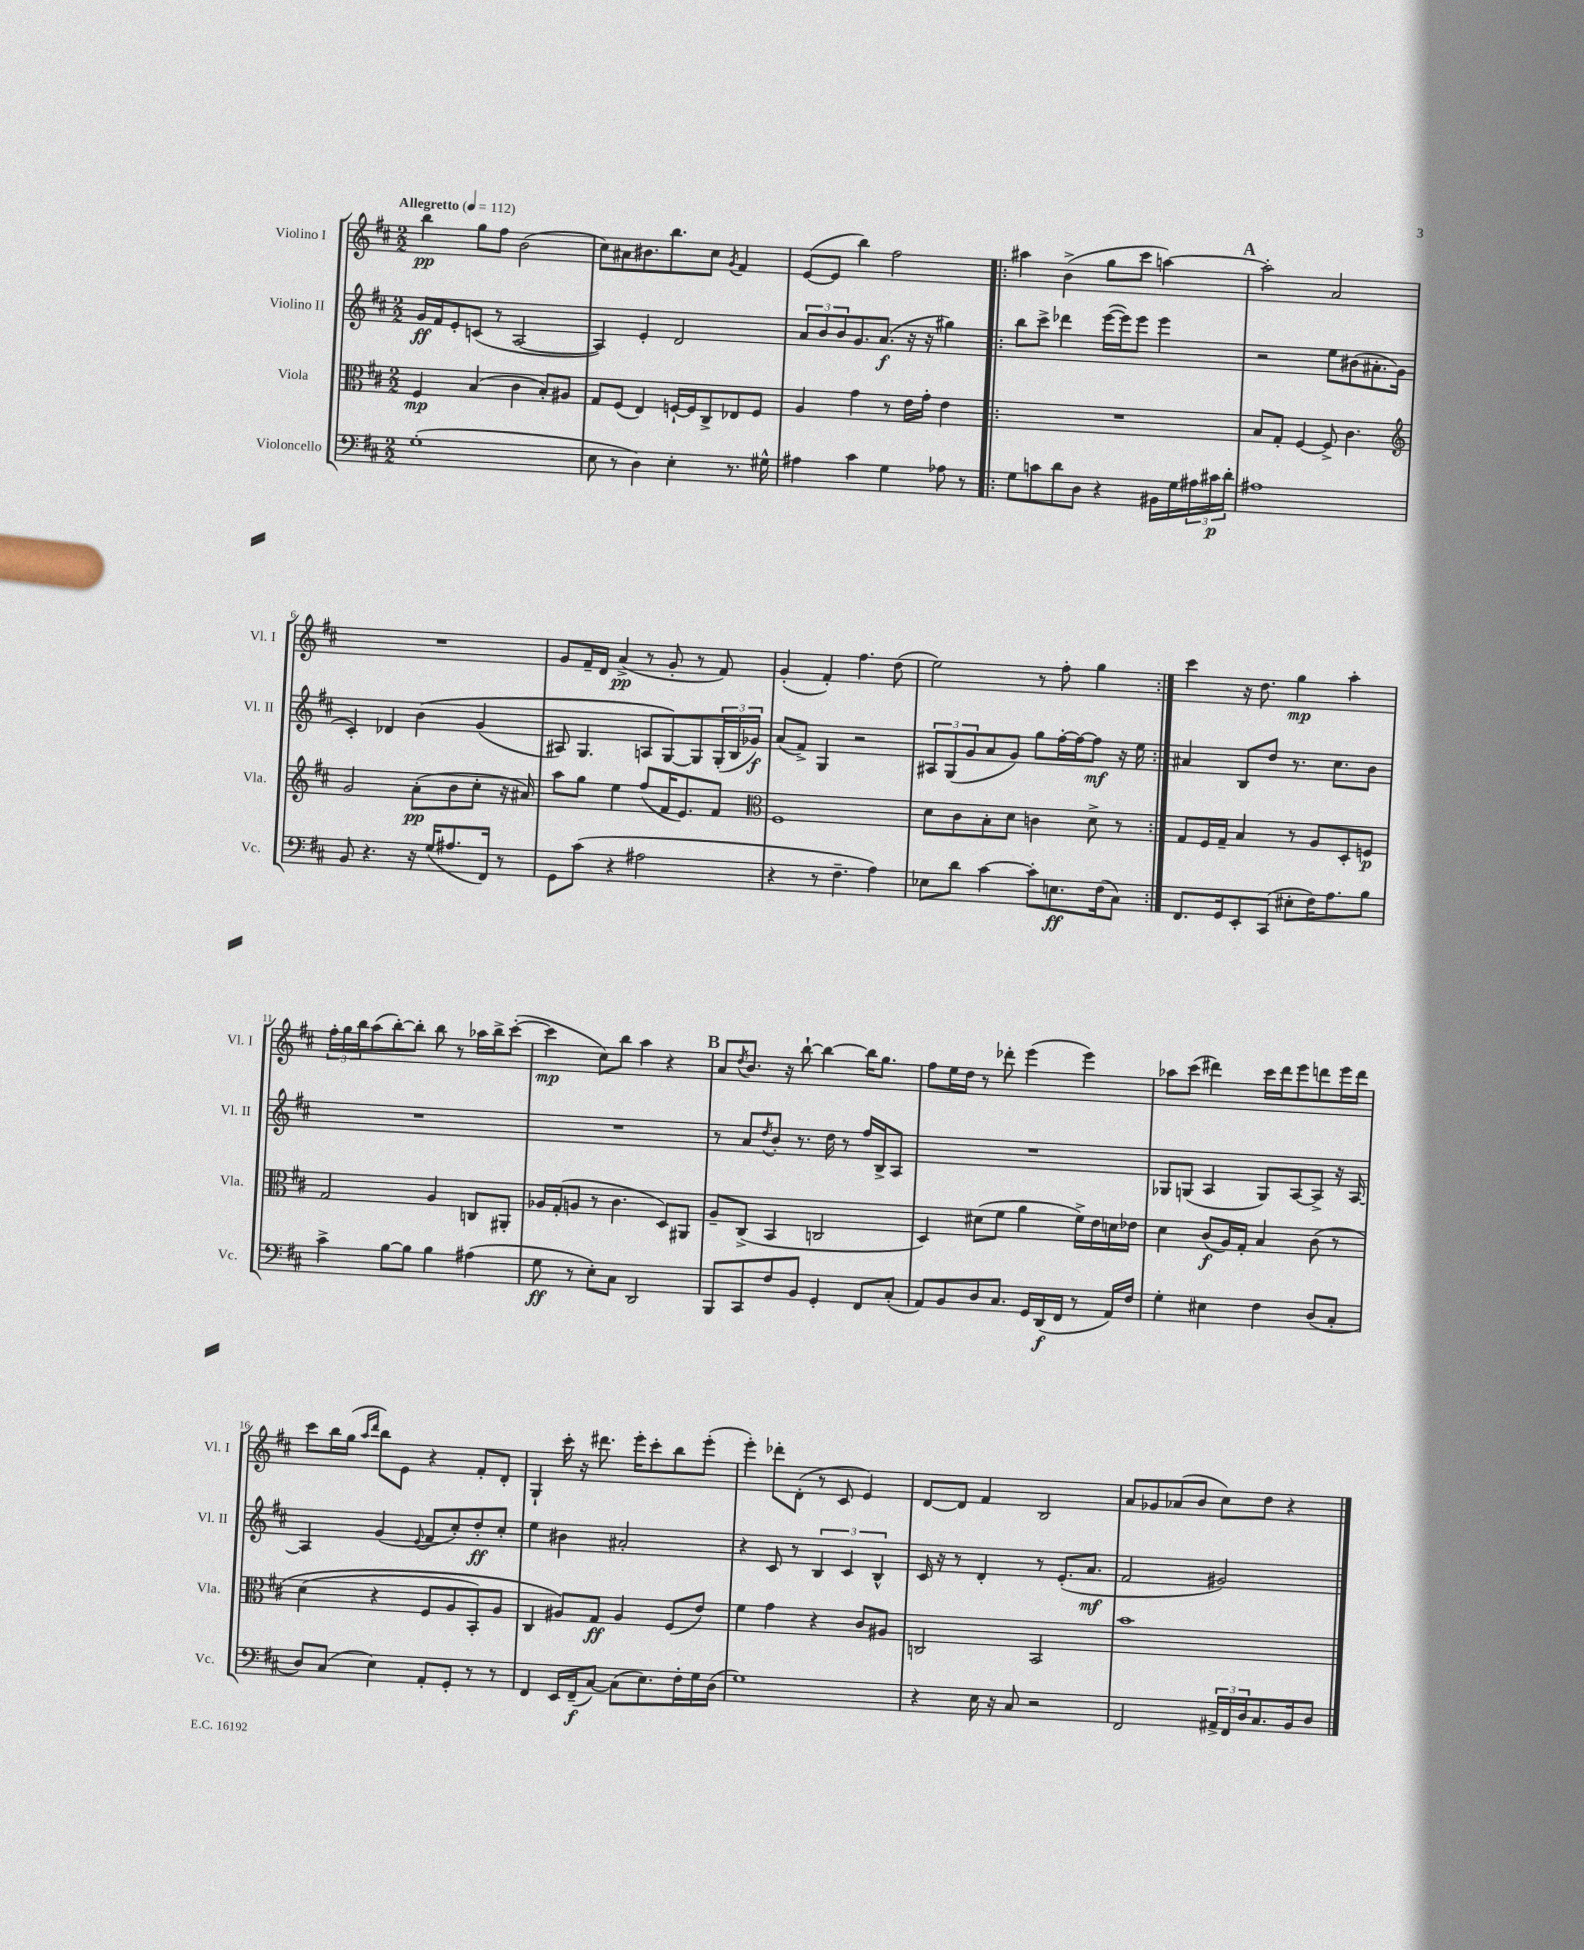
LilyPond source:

<<
\new StaffGroup <<
\new Staff = "s0" \with { instrumentName = "Violino I" shortInstrumentName = "Vl. I" } {
    \clef treble \key d \major \numericTimeSignature \time 2/2 \tempo "Allegretto" 4 = 112
    b''4\pp g''8 fis''8 b'2( |
    cis''8) ais'8 bis'8. b''8. cis''8 \acciaccatura { g'8 } fis'4 |
    e'8~( e'8 b''4) fis''2 |
    \repeat volta 2 { ais''4 b'4->( g''8 cis'''8 a''4~) |
    \mark \markup { \bold "A" } a''2-. a'2 |
    R1 |
    g'8 fis'16-- d'16 a'4->\pp( r8 g'8-. r8 fis'8) |
    g'4-.( fis'4-.) fis''4. d''8( |
    e''2) r8 fis''8-. g''4 | }
    cis'''4 r16 d''8. g''4\mp a''4-. |
    \tuplet 3/2 { fis''16-. g''16 b''16 } a''8( b''8~-.) b''8-. b''8 r8 aes''16 b''16-> cis'''8~-.( |
    cis'''4\mp cis''8) b''8 a''4 r4 |
    \mark \markup { \bold "B" } a'8 \acciaccatura { d''8 } b'8. r16 b''8~-! b''4~ b''16 g''8. |
    fis''8 e''16 d''16 r8 des'''8-. e'''4( e'''4) |
    aes''8 cis'''8( dis'''4) cis'''16 dis'''16 e'''8 d'''8 e'''16 d'''16 |
    cis'''8 b''16 g''16( \grace { a''16 d'''16 } b''8) e'8 r4 fis'8-. d'8-. |
    g4-! cis'''16-. r16 dis'''8. e'''16-. cis'''8-. b''8 e'''8-.( |
    e'''4-.) des'''8-. d'8-.( r8 cis'8 e'4) |
    d'8~ d'8 fis'4 b2 |
    a'8 ges'8 aes'8( b'8 cis''8) d''8 r4 \bar "|." |
}
\new Staff = "s1" \with { instrumentName = "Violino II" shortInstrumentName = "Vl. II" } {
    \clef treble \key d \major \numericTimeSignature \time 2/2
    g'16\ff fis'16 e'8-. c'8( r8 a2~ |
    a4) e'4-. d'2 |
    \tuplet 3/2 { a'8 b'8 b'8 } g'8. a'8.\f( r16 r16 gis''4) |
    \repeat volta 2 { b''8 cis'''8-> des'''4 e'''16~( e'''16) e'''8 e'''4 |
    \mark \markup { \bold "A" } r2 e''8 bis'8( ais'8.-. g'16 |
    cis'4-.) des'4 b'4\( g'4( |
    ais8) g4. a8 g8~\) g8 \tuplet 3/2 { g16-.( b16 ges'16\f) } |
    a'8( fis'8->) g4 r2 |
    \tuplet 3/2 { ais8 g8( g'8 } a'8 g'8) g''8 fis''16~-. fis''16~ fis''8\mf r16 e''16 | }
    ais'4 b8 d''8 r8. cis''8. b'8 |
    R1 |
    R1 |
    \mark \markup { \bold "B" } r8 a'8 \acciaccatura { d''8 } b'8-. r8. d''16 r8 fis''16 b16-> a8 |
    R1 |
    ges8 g8( a4 g8) a8~ a8-> r16 a16~ |
    a4 g'4( \appoggiatura { e'8 } fis'8 cis''8-.) d''8-.\ff cis''8-. |
    e''4 bis'4 ais'2-. |
    r4 cis'8 r8 \tuplet 3/2 { b4 cis'4 b4-^ } |
    cis'16 r16 r8 d'4-. r8 e'8.-.( a'8.\mf |
    fis'2 gis'2) \bar "|." |
}
\new Staff = "s2" \with { instrumentName = "Viola" shortInstrumentName = "Vla." } {
    \clef alto \key d \major \numericTimeSignature \time 2/2
    fis4\mp b4( cis'4 b8-.) ais8 |
    g8 fis8( e4) f16~-! f16 cis8-> ees8 f8 |
    a4 g'4 r8 e'16 g'16-. e'4 |
    \repeat volta 2 { R1 |
    \mark \markup { \bold "A" } b8 g8-. fis4~ fis8-> cis'4. |
    \clef treble g'2 a'8-.\pp( b'8 cis''8-. r16 ais'16) |
    a''8 g''8 e''4 fis''8( fis'16 e'8.) fis'8 |
    \clef alto fis1 |
    d'8 cis'8 b8-. d'8 c'4 d'8-> r8 | }
    g8 fis16 g16-- b4 r8 a8 d8-. f8\p |
    g2 a4 c8 ais,8-. |
    aes16 g16-.( a8 r8 cis'4. d8) ais,8 |
    \mark \markup { \bold "B" } a8-- cis8->( b,4 c2 |
    d4) dis'8( fis'8 a'4 fis'16->) e'16 d'16 ees'16 |
    d'4 cis'8\f( a16) g16-. b4 cis'8\( r8 |
    d'4( r4 fis8 a8 b,8-.) a8 |
    cis4 ais8\) g8\ff ais4 fis8( e'8) |
    fis'4 g'4 r4 cis'8 ais8 |
    c2 b,2 |
    b'1 \bar "|." |
}
\new Staff = "s3" \with { instrumentName = "Violoncello" shortInstrumentName = "Vc." } {
    \clef bass \key d \major \numericTimeSignature \time 2/2
    g1-.( |
    e8 r8 d4) e4-. r8. gis16-^ |
    ais4 cis'4 g4 aes8 r8 |
    \repeat volta 2 { g8 c'8 d'8 d8 r4 bis,16 g16 \tuplet 3/2 { ais16 cis'16\p d'16-. } |
    \mark \markup { \bold "A" } ais1 |
    b,8 r4. r16 g16( ais8. fis,16) r8 |
    g,8 cis'8( r4 ais2 |
    r4 r8 fis4.-- a4) |
    ees8 d'8 cis'4~ cis'8-. e8.\ff fis16( cis8) | }
    fis,8. g,16 e,8-. cis,8( eis8-. fis16) a8. b8 |
    cis'4-> b8~ b8 b4 ais4( |
    g8\ff r8 e8-.) cis8 d,2 |
    \mark \markup { \bold "B" } b,,8 cis,8 fis8 b,8 g,4-. fis,8 cis8-.( |
    a,8) b,8 d8 cis8. g,16 d,16\f( fis,16 r8 a,16) fis16 |
    g4-. eis4 fis4 d8( cis8-. |
    d8) cis8( e4) a,8-. g,8-. r8 r8 |
    fis,4 e,16 fis,16--\f( cis8~) cis8( e8.) fis16-. g16 d16( |
    g1) |
    r4 e16 r16 cis8 r2 |
    fis,2 \tuplet 3/2 { ais,16-> fis,16 d16 } cis8. b,16 d8 \bar "|." |
}
>>
>>
